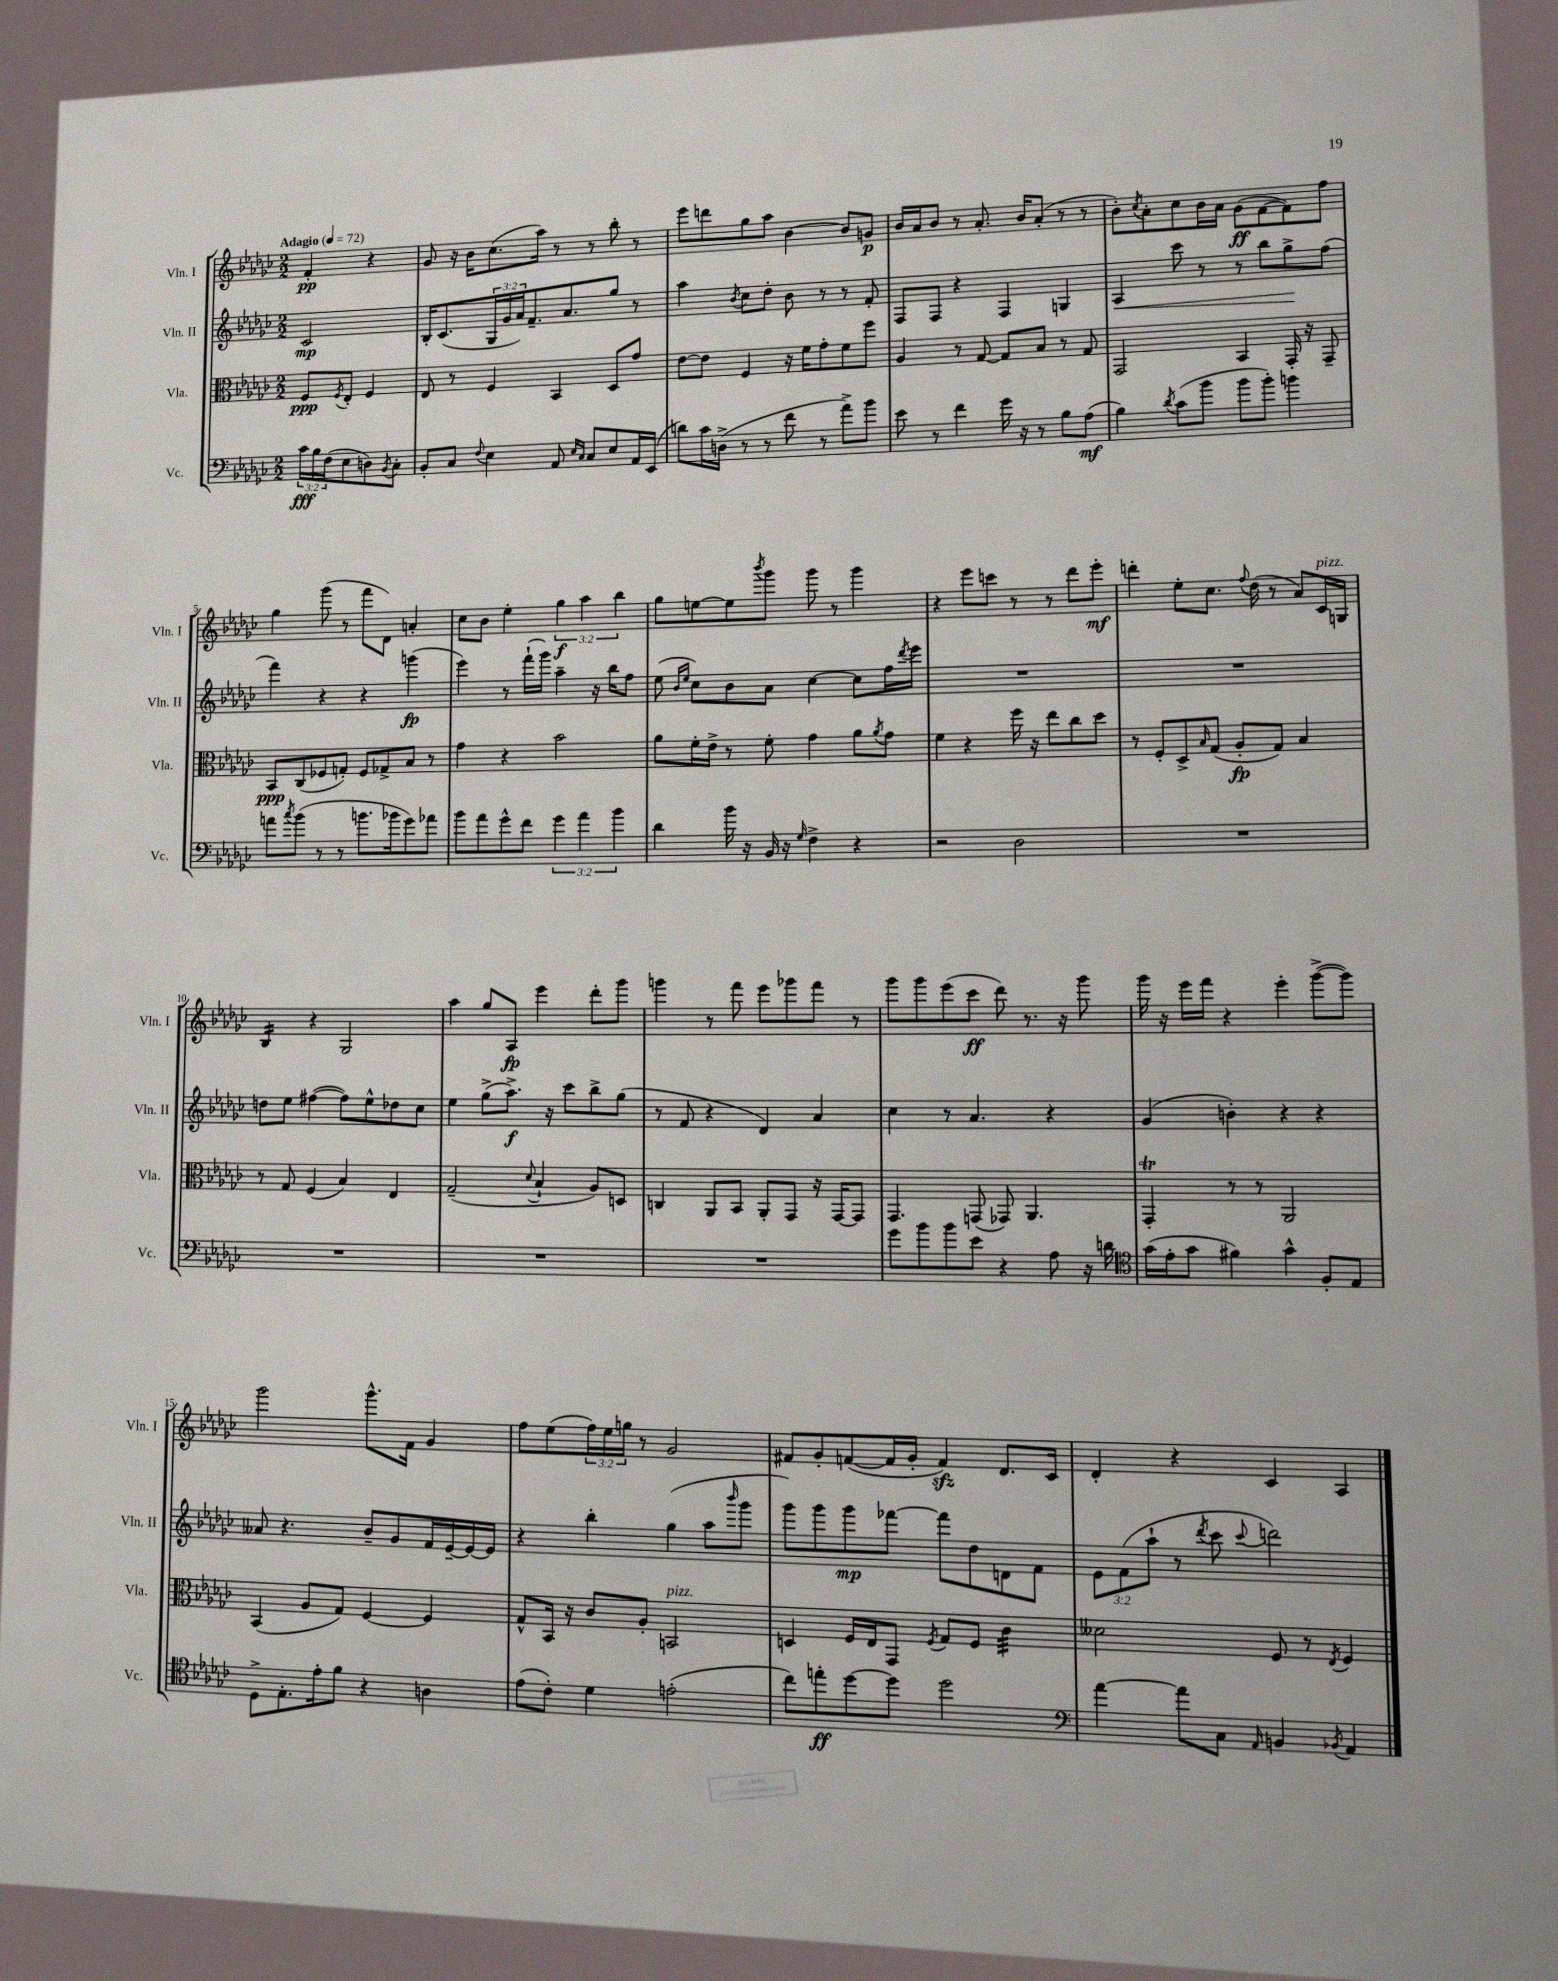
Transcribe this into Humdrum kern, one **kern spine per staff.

**kern	**kern	**kern	**kern
*staff4	*staff3	*staff2	*staff1
*clefF4	*clefC3	*clefG2	*clefG2
*k[b-e-a-d-g-c-]	*k[b-e-a-d-g-c-]	*k[b-e-a-d-g-c-]	*k[b-e-a-d-g-c-]
*M2/2	*M2/2	*M2/2	*M2/2
*MM72	*MM72	*MM72	*MM72
24c-	8F	2c-	4f'
24B-	.	.	.
(24F	.	.	.
.	8qF	.	.
8E-	8E-'	.	.
8D)	4F	.	4r
8qBB-	.	.	.
8C-'	.	.	.
=	=	=	=
8BB-'	8E-	16B-'	8g-
.	.	(8.c-	.
8C-	8r	.	16r
.	.	.	16b-
8qqF	.	.	.
4E-	4F	24G-	(8.cc-
.	.	24g-	.
.	.	24a-)	.
.	.	8.f~	.
.	.	.	16aa-)
8AA-	4BB-	.	8r
.	.	8.a-	.
16qqE-	.	.	.
16qqC-	.	.	.
8C-	.	.	8r
8E-	8D-	8gg-	8bb-'
16AA-	8g-	8r	8r
(16EE-	.	.	.
=	=	=	=
8d)	[8e-	4aa-	8eee-
16c-	8e-]	.	8ddd
(16D^	.	.	.
.	.	8qb-	.
8r	4F	8cc-	8gg-
8r	.	8dd-'	8aa-
8f	16r	8b-	[4b-
.	16f	.	.
8r	8g-'	8r	.
8a-^)	8f	8r	8b-]
8b-	8ff	8f'	8g
=	=	=	=
8e-	4A-	8F	16b-
.	.	.	16a-
8r	.	8F	8b-
4f	8r	4r	8r
.	[8G-	.	8.a-'
16g-	8G-]	4F	.
16r	.	.	16b-
8r	8B-	.	(8a-'
8B-	8r	4G	8r
(8A-	8G-	.	8r
=	=	=	=
4B-)	2GG-	4A-	8b-')
.	.	.	8qcc-
.	.	.	8a-'
8qd-	.	.	.
(8c-	.	8ccc-	8cc-
8b-	.	8r	16b-
.	.	.	16a-
8b-	4BB-	8r	(8g-
8b-')	.	8bb-	[8f
4b	16GG-'	8gg-^	8f])
.	16r	.	.
.	8GG-~	(8ff	8ff
=	=	=	=
8a	8BB-	4fff)	4gg-
8qcc-	.	.	.
(8b-	(8C-	.	.
8r	8F-	4r	(8ggg-
8r	8G')	.	8r
8.b	8F-	4r	8fff
.	8G-^	.	8d-)
16b-	.	.	.
8g-)	8B-	(4ggg	4a'
8a-	8r	.	.
=	=	=	=
8b-	4g-	4eee-)	8cc-
8a-	.	.	8b-
8g-^^	4r	8r	4ee-'
8f	.	(16fff`	.
.	.	16ggg-)	.
6g-	2b-	4aa-~	6gg-
6a-	.	.	6aa-
.	.	16r	.
.	.	16bb-	.
6b-	.	.	6bb-
.	.	8ff	.
=	=	=	=
4d-	8a-	(8ee-	8gg-
.	.	16qqb-	.
.	.	16qqee-	.
.	16f'	8cc-)	[8ee
.	16e-^	.	.
16b-	8r	8b-	8ee]
16r	.	.	.
.	.	.	8qbbb-
16BB-	8f'	8a-	8ggg-
16r	.	.	.
16qqG-	.	.	.
4F^	4g-	[4cc-	8ggg-
.	.	.	8r
4r	8a-	8cc-]	4ggg-
.	8qa-	.	.
.	8g-	16ff	.
.	.	8qddd-	.
.	.	16eee-	.
=	=	=	=
2r	4f	1r	4r
.	4r	.	8eee-
.	.	.	8ccc
2D-	16ff	.	8r
.	16r	.	.
.	8ee-	.	8r
.	8cc-	.	8ddd-
.	8dd-	.	8eee-'
=	=	=	=
1r	8r	1r	4ddd'
.	8F'	.	.
.	8D-^	.	8ee-'
.	16qqB-	.	.
.	(8G-	.	8.cc-
.	8A-'	.	.
.	.	.	8qqff
.	.	.	(16dd-
.	8G-)	.	8r
.	4B-	.	8a-)
.	.	.	16c-
.	.	.	16G
=	=	=	=
1r	8r	8dd	4B-
.	8G-	8ee-	.
.	(4F	([4ff#	4r
.	4B-)	8ff#])	2G-
.	.	8ee-^^	.
.	4E-	8dd-	.
.	.	8cc-	.
=	=	=	=
1r	(2G-~	4ee-	4aa-
.	.	(8gg-^	8gg-
.	.	8.aa-^)	8A-
.	8qqd-	.	.
.	4B-`	.	4eee-
.	.	16r	.
.	.	8ccc-	.
.	8A-)	8bb-^	8ddd-'
.	8D	(8gg-	8ggg-
=	=	=	=
1r	4C	8r	4ggg
.	.	8f	.
.	8AA-	4r	8r
.	8BB-	.	8fff
.	8AA-'	4d-)	8eee-
.	8GG-	.	8ggg-
.	16r	4a-	8fff
.	[16GG-	.	.
.	8GG-]	.	8r
=	=	=	=
8g-	4.GG-	4cc-	8ggg-
8b-	.	.	8ggg-
8b-	.	8r	(8eee-
8e-	(8GG	4.a-	8ccc-
4r	8GG-)	.	8ddd-)
.	4.AA-	.	8.r
8A-	.	4r	.
.	.	.	16r
16r	.	.	8ggg-
16d	.	.	.
=	=	=	=
*clefC4	*	*	*
(16g-	4GG-'	(4g-	16ggg-
16e-'	.	.	16r
8g-	.	.	16eee-
.	.	.	16fff
4f#)	8r	4b')	4r
.	8r	.	.
4g-^^	2AA-	4r	4eee-'
8F'	.	4r	([8ggg-^
8E-	.	.	8ggg-])
=	=	=	=
8D-^	(4BB-	8a--	2ggg-
8.E-'	.	4.r	.
.	8A-	.	.
16e-'	.	.	.
8f	8G-)	.	.
4r	[4F	8b-~	8.ggg-^^
.	.	8g-	.
.	.	.	16f
4A	4F]	16f	4g-
.	.	[16e-~	.
.	.	16e-_	.
.	.	16e-]	.
=	=	=	=
(8e-	8G-^^	4r	8ff
8c-')	16BB-	.	(8ee-
.	16r	.	.
4d-	8c-	4bb-'	24ff)
.	.	.	24ee-
.	.	.	24gg
.	8A-'	.	8r
(2e'	2BB	(4gg-	2g-
.	.	8aa-	.
.	.	16qqbbb-	.
.	.	8ggg-	.
=	=	=	=
8cc-)	4D	8ggg-)	8f#
8ee'	.	8ggg-	8g-'
[8dd-	16F	8ggg-	([8f
.	16E-	.	.
8dd-]	8GG-	[8fff-	16f]
.	.	.	16g-'
.	8qF	.	.
2dd-	8G-	8fff-]	4f)
.	8F	8dd-	.
.	4c-	8d	8.d-
.	.	8f	.
.	.	.	16c-
=	=	=	=
*clefF4	*	*	*
[4a-	2d--	12e-	4d-'
.	.	(12f	.
.	.	12aa-`	.
8a-]	.	8r	4r
.	.	8qddd-	.
8C-	.	8ccc-	.
16qqAA-	.	8qqccc-	.
4BB	8F	2ddd)	4c-
.	8r	.	.
8qBB-	8qE-	.	.
4AA-	4F	.	4A-
==	==	==	==
*-	*-	*-	*-
